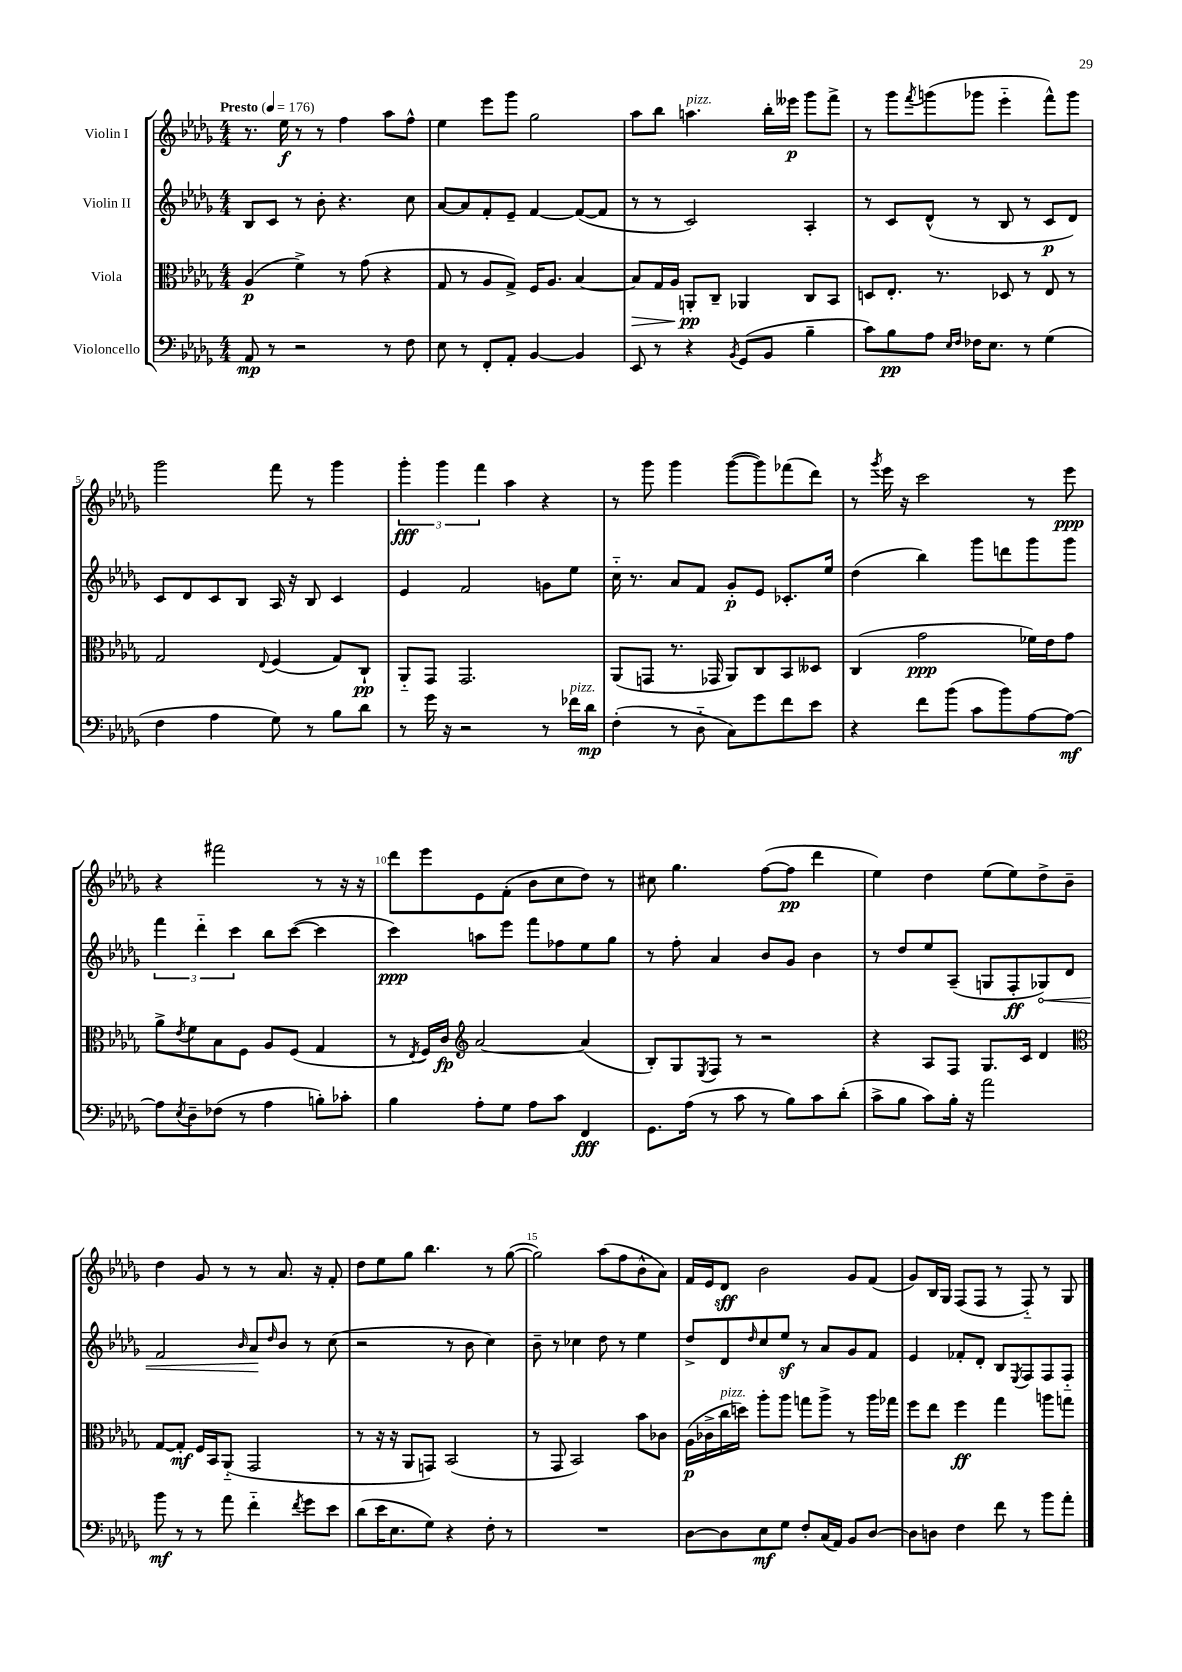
<<
\new StaffGroup <<
\new Staff = "s0" \with { instrumentName = "Violin I" } {
    \clef treble \key des \major \numericTimeSignature \time 4/4 \tempo "Presto" 4 = 176
    r8. ees''16\f r8 r8 f''4 aes''8 f''8-^ |
    ees''4 ees'''8 ges'''8 ges''2 |
    aes''8 bes''8 a''4.^\markup { \italic "pizz." } bes''16-. eeses'''16\p ges'''8 f'''8-> |
    r8 ges'''8 \acciaccatura { f'''8 } g'''8( ges'''8 ees'''4-_ f'''8-^) ges'''8 |
    ges'''2 f'''8 r8 ges'''4 |
    \tuplet 3/2 { ges'''4-.\fff ges'''4 f'''4 } aes''4 r4 |
    r8 ges'''8 ges'''4 ges'''8~( ges'''8) fes'''8( des'''8) |
    r8 \acciaccatura { ges'''8 } ees'''16 r16 c'''2 r8 ees'''8\ppp |
    r4 fis'''2 r8 r16 r16 |
    des'''8 ees'''8 ees'8 f'8-.( bes'8 c''8 des''8) r8 |
    cis''8 ges''4. f''8~( f''8\pp des'''4 |
    ees''4) des''4 ees''8( ees''8) des''8-> bes'8-- |
    des''4 ges'8 r8 r8 aes'8. r16 f'8-. |
    des''8 ees''8 ges''8 bes''4. r8 ges''8~( |
    ges''2) aes''8( f''8 bes'8-^ aes'8) |
    f'16 ees'16 des'8\sff bes'2 ges'8 f'8( |
    ges'8) bes16 ges16 f8( f8 r8 f8-_) r8 ges8 \bar "|." |
}
\new Staff = "s1" \with { instrumentName = "Violin II" } {
    \clef treble \key des \major \numericTimeSignature \time 4/4
    bes8 c'8 r8 bes'8-. r4. c''8 |
    aes'8~ aes'8 f'8-. ees'8-- f'4~ f'8~( f'8 |
    r8 r8 c'2) aes4-. |
    r8 c'8 des'8-^( r8 bes8 r8 c'8\p des'8) |
    c'8 des'8 c'8 bes8 aes16 r16 bes8 c'4 |
    ees'4 f'2 g'8 ees''8 |
    c''16-_ r8. aes'8 f'8 ges'8-.\p ees'8 ces'8.-. ees''16 |
    des''4( bes''4) ges'''8 d'''8 ges'''8 ges'''8 |
    \tuplet 3/2 { f'''4 des'''4-_ c'''4 } bes''8 c'''8~( c'''4 |
    c'''4\ppp) a''8 ees'''8 f'''8 fes''8 ees''8 ges''8 |
    r8 f''8-. aes'4 bes'8 ges'8 bes'4 |
    r8 des''8 ees''8 aes8--( g8 f8-.\ff \once \override Hairpin.circled-tip = ##t ges8\<) des'8 |
    f'2 \grace { bes'16 } aes'8\! \grace { des''16 } bes'8 r8 c''8( |
    r2 r8 bes'8 c''4) |
    bes'8-- r8 ces''4 des''8 r8 ees''4 |
    des''8-> des'8 \grace { des''16 } c''8 ees''8\sf r8 aes'8 ges'8 f'8 |
    ees'4 fes'8-. des'8-. bes8 \acciaccatura { ees8 } f8 f8 f8-_ \bar "|." |
}
\new Staff = "s2" \with { instrumentName = "Viola" } {
    \clef alto \key des \major \numericTimeSignature \time 4/4
    aes4\p( f'4->) r8 ges'8( r4 |
    ges8 r8 aes8 ges8->) f16 aes8. bes4~ |
    bes8\> ges16 aes16 a,8-.\pp\! c8-- aes,4 c8 bes,8 |
    d8 ees8.-. r8. des8 r8 ees8 r8 |
    ges2 \appoggiatura { ees8 } f4( ges8) c8-!\pp |
    aes,8-_ ges,8 ges,2. |
    aes,8( g,8 r8. ges,16 aes,8) c8 bes,8 deses8 |
    c4( ges'2\ppp fes'16) ees'16 ges'8 |
    aes'8-> \acciaccatura { ees'8 } f'8 bes8 f8 aes8 f8( ges4 |
    r8 \acciaccatura { ees8 } f16) c'16\fp \clef treble aes'2~ aes'4( |
    bes8-.) ges8 \acciaccatura { ees8 } f8 r8 r2 |
    r4 aes8 f8 ges8. c'16 des'4 |
    \clef alto ges8~ ges8-.\mf f16 bes,16 aes,8-_( ges,2 |
    r8 r16 r16 aes,8 g,8) bes,2( |
    r8 ges,8 bes,2) bes'8 ces'8 |
    aes16\p( ces'16-> c''16^\markup { \italic "pizz." } d''16) aes''8-. aes''8 g''8 aes''8-> r8 aes''16 ges''16 |
    f''8 ees''8 f''4\ff ges''4 a''8 g''8 \bar "|." |
}
\new Staff = "s3" \with { instrumentName = "Violoncello" } {
    \clef bass \key des \major \numericTimeSignature \time 4/4
    aes,8\mp r8 r2 r8 f8 |
    ees8 r8 f,8-. aes,8-. bes,4~ bes,4 |
    ees,8 r8 r4 \acciaccatura { bes,8 } ges,8( bes,8 bes4-- |
    c'8) bes8\pp aes8 \grace { ees16 f16 } fes16 ees8. r8 ges4( |
    f4 aes4 ges8) r8 bes8 des'8 |
    r8 ges'16 r16 r2 r8 fes'16^\markup { \italic "pizz." } des'16\mp |
    f4-.( r8 des8-_ c8) ges'8 f'8 ees'8 |
    r4 f'8 bes'8( c'8 bes'8) aes8~ aes8~\mf |
    aes8 \acciaccatura { ees8 } des8-- fes8( r8 aes4 b8-.) ces'8-. |
    bes4 aes8-. ges8 aes8 c'8 f,4\fff |
    ges,8. aes16( r8 c'8 r8 bes8) c'8 des'8-.( |
    c'8-> bes8 c'8) bes16-. r16 aes'2 |
    bes'8\mf r8 r8 aes'8 f'4-_ \acciaccatura { f'8 } ges'8 ees'8 |
    des'8( ees'16 ees8. ges8) r4 f8-. r8 |
    R1 |
    des8~ des8 ees8\mf ges8 f8-. c16( aes,16) bes,8 des8~ |
    des8 d8 f4 f'8 r8 bes'8 aes'8-. \bar "|." |
}
>>
>>
\layout { \context { \Score \override BarNumber.break-visibility = ##(#f #t #t) barNumberVisibility = #(every-nth-bar-number-visible 5) } }
